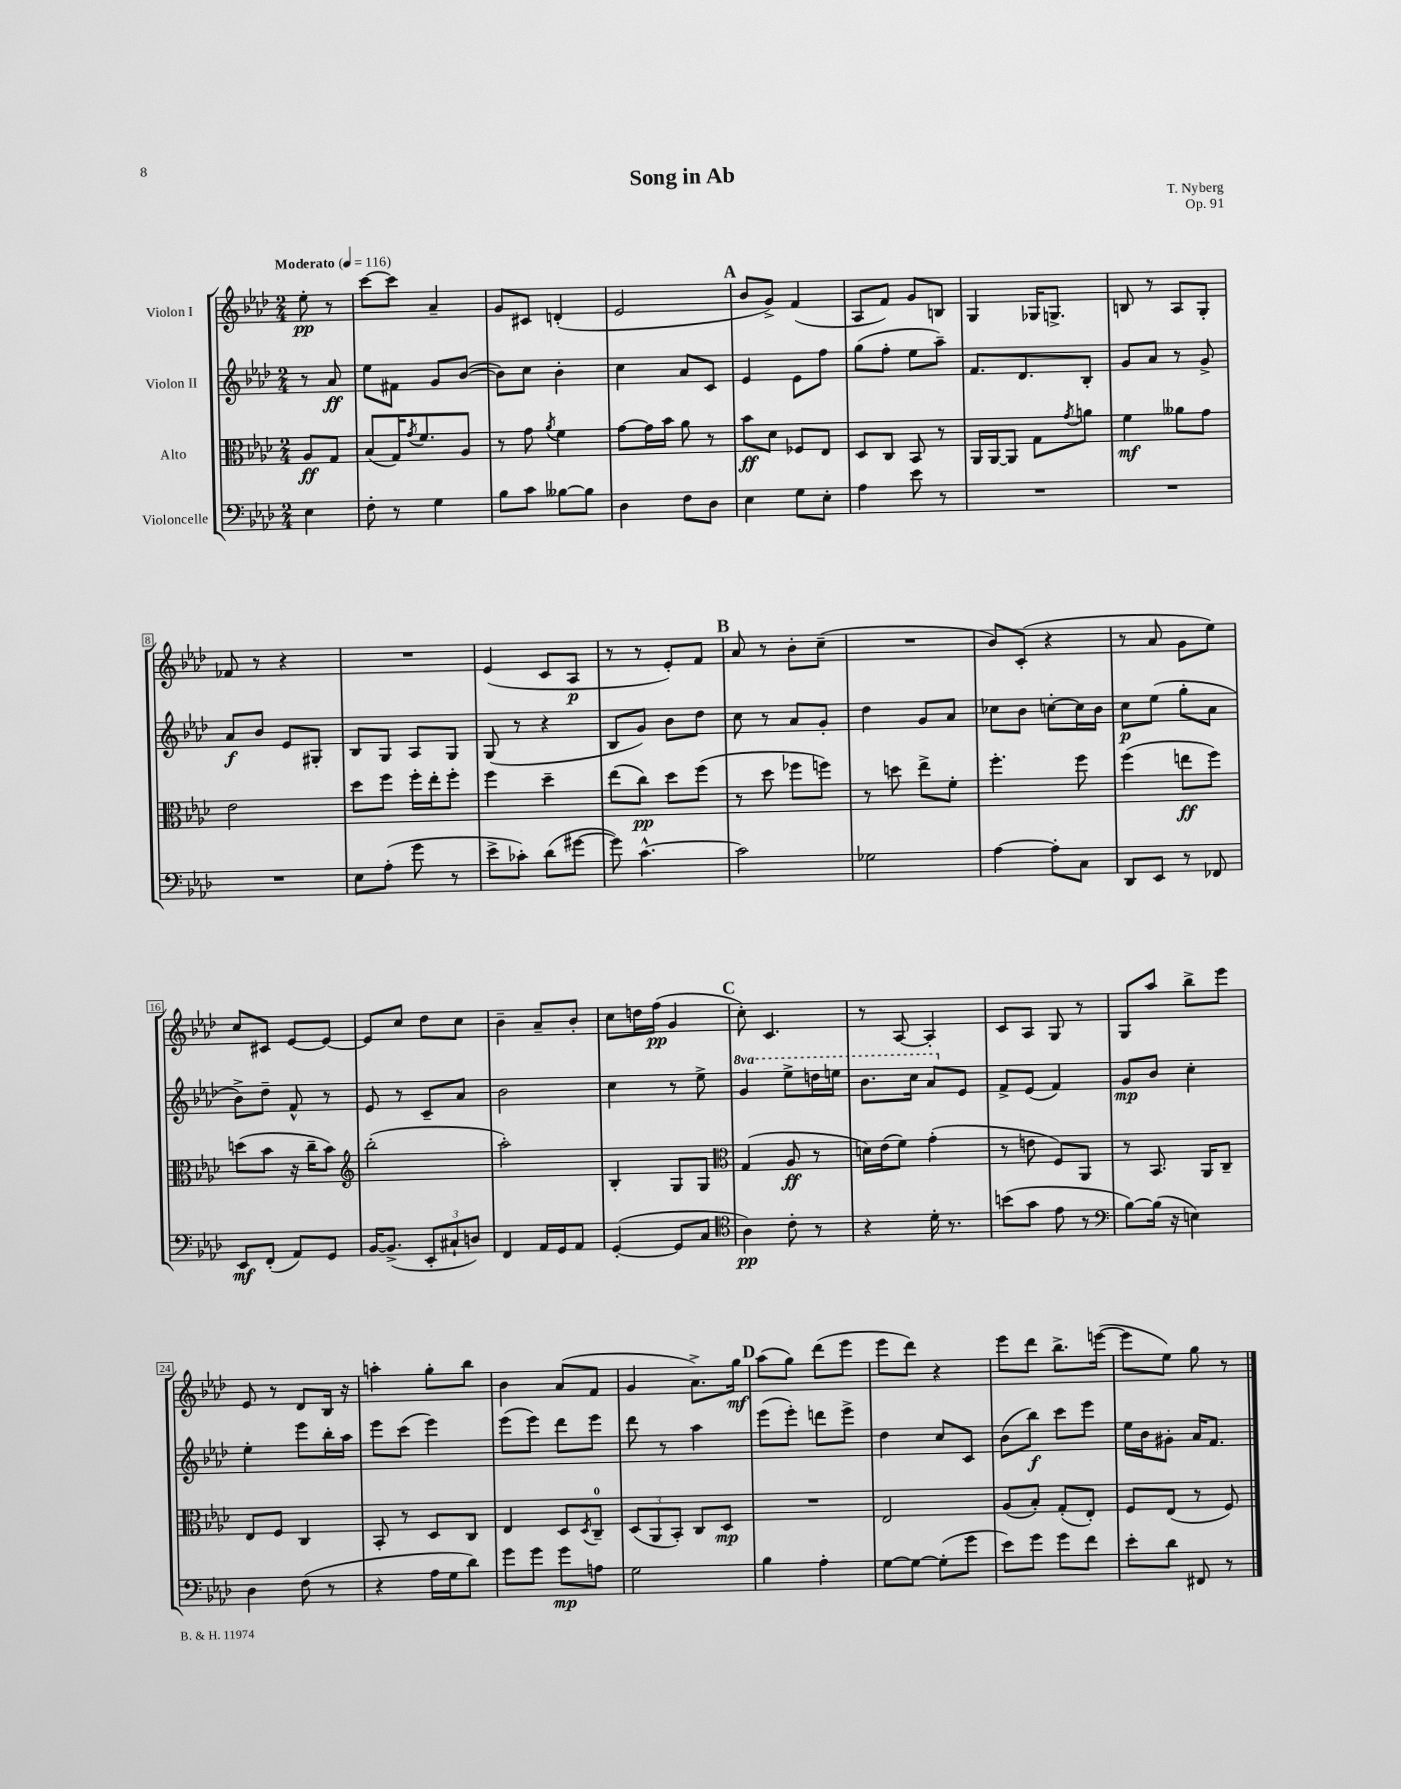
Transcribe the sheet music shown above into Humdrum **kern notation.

**kern	**kern	**kern	**kern
*staff4	*staff3	*staff2	*staff1
*clefF4	*clefC3	*clefG2	*clefG2
*k[b-e-a-d-]	*k[b-e-a-d-]	*k[b-e-a-d-]	*k[b-e-a-d-]
*M2/4	*M2/4	*M2/4	*M2/4
*MM116	*MM116	*MM116	*MM116
4E-	8A-	8r	8ee-'
.	8G	8a-	8r
=	=	=	=
8F'	(8B-	8ee-	[8ccc
8r	16G)	8f#	8ccc]
.	8qg	.	.
.	8.f	.	.
4G	.	8g	4a-~
.	8A-	([8b-	.
=	=	=	=
8B-	8r	8b-])	8g
8c	8g	8cc	8c#
.	8qa-	.	.
[8B--	4f	4b-'	(4d'
8B--]	.	.	.
=	=	=	=
4D-	[8g	4cc	2e-
.	16g]	.	.
.	16b-	.	.
8F	8a-	8a-	.
8D-	8r	8c	.
=	=	=	=
4E-	8b-	4e-	8b-
.	8d-	.	8g^)
8G	8F-	8e-	(4f
8E-'	8E-	8ff	.
=	=	=	=
4A-	8D-	(8gg	8A-
.	8C	8ff'	8f)
8e-	8BB-	8ee-	8g
8r	8r	8aa-~)	8B
=	=	=	=
2r	16AA-	8.f	4G
.	[16AA-	.	.
.	8AA-]	.	.
.	.	8.d-	.
.	8G	.	16G-
.	.	.	8.G^
.	8qg	.	.
.	8a	8B-'	.
=	=	=	=
2r	4f	8g	8B
.	.	8a-	8r
.	8a--	8r	8A-
.	8g	8g^	8G'
=	=	=	=
2r	2e-	8a-	8f-
.	.	8b-	8r
.	.	8e-	4r
.	.	8G#'	.
=	=	=	=
8E-	8dd-	8B-	2r
(8A-'	8ff	8G	.
8g	16ff'	8A-	.
.	16ee-'	.	.
8r	8ff'	8G	.
=	=	=	=
8e-^	4ff	(8G	(4e-
8c-')	.	8r	.
(8d-	4dd-~	4r	8c
[8g#	.	.	8A-
=	=	=	=
8g#])	(8ee-	8B-	8r
[4.c^^	8cc)	8g)	8r
.	8dd-	8b-	8e-')
.	(8ff	8dd-	8f
=	=	=	=
2c]	8r	8cc	8a-
.	8dd-	8r	8r
.	8ff-	8a-	8b-'
.	8ff)	8g'	(8cc~
=	=	=	=
2G-	8r	4dd-	2r
.	8dd	.	.
.	8ee-^	8g	.
.	8f'	8a-	.
=	=	=	=
[4A-	4.ff'	8cc-	8b-)
.	.	8b-	(8c'
8A-']	.	[8cc'	4r
8C	8ff	16cc]	.
.	.	16b-	.
=	=	=	=
8DD-	(4ff	8cc	8r
8EE-	.	(8ee-	8a-
8r	8ee	8gg'	8g
8FF-	8ff)	8a-	8ee-)
=	=	=	=
8EE-	(8dd	8b-^)	8cc
(8FF'	8b-	8dd-~	8c#
8AA-)	16r	8f^^	[8e-
.	16cc~	.	.
8GG	8b-)	8r	8e-_
=	=	=	=
*	*clefG2	*	*
[16BB-	(2bb-'	8e-	8e-]
(8.BB-^]	.	.	.
.	.	8r	8cc
12EE-'	.	8c~	8dd-
12C#`	.	.	.
.	.	8a-	8cc
12D)	.	.	.
=	=	=	=
4FF	2aa-')	2b-	4b-~
16AA-	.	.	8a-~
16GG	.	.	.
8AA-	.	.	8b-'
=	=	=	=
([4GG'	4B-'	4cc	8cc
.	.	.	16dd
.	.	.	(16ff
8GG]	8G	8r	4g
8C	8G	8ee-^	.
=	=	=	=
*clefC4	*clefC3	*	*
4A-)	(4G	4gg	8cc')
.	.	.	4.c
8c'	8A-	8eee-^	.
8r	8r	16ddd	.
.	.	16eee	.
=	=	=	=
4r	16d)	8.bb-	8r
.	(16e-	.	.
.	8f)	.	[8A-
.	.	16ccc	.
16d-'	(4g'	8aa-	4A-']
8.r	.	.	.
.	.	8e-	.
=	=	=	=
(8b	8r	8f^	8c
8g	8e	(8e-	8A-
8e-	8F)	4f)	8G
8r	8AA-	.	8r
=	=	=	=
*clefF4	*	*	*
[8B-)	8r	8g	8G
(16B-]	8.BB-	8b-	8aa-
16r	.	.	.
4E)	.	4cc'	8bb-^
.	16AA-	.	.
.	8C~	.	8eee-
=	=	=	=
4D-	8E-	4ee-'	8e-
.	8F	.	8r
(8F	4C	8eee-	8d-
8r	.	16bb-'	16B-
.	.	16aa-	16r
=	=	=	=
4r	8BB-'	8eee-	4aa'
.	8r	(8ccc	.
16A-	8D-	4eee-)	8gg'
16G	.	.	.
8d-)	8C	.	8bb-
=	=	=	=
8g	4E-	(8eee-	4b-
8g	.	8eee-)	.
8g	8D-	8ddd-	(8a-
.	8qD-	.	.
8A	8C~	8eee-	8f
=	=	=	=
2G	(12D-	8ddd-	4g
.	12AA-	.	.
.	.	8r	.
.	12BB-')	.	.
.	8C	4aa-	8.a-^)
.	8D-	.	.
.	.	.	16gg
=	=	=	=
4B-	2r	(8eee-	(8aa-
.	.	8eee-')	8gg)
4A-'	.	8ddd	(8ddd-
.	.	8eee-^	8eee-
=	=	=	=
[8G	2E-	4dd-	8eee-
8G_	.	.	8ddd-)
(8G']	.	8cc	4r
8g	.	8c	.
=	=	=	=
8e-)	(8A-	(8b-	8eee-
8g	8B-')	8bb-)	8ddd-
8g	(8G'	8ccc	8.bb-^
8f	8E-')	8eee-	.
.	.	.	([16eee
=	=	=	=
8e-'	8F	16ee-	8eee]
.	.	16b-	.
8d-	(8E-	8g#'	8ee-)
8FF#	8r	16a-	8gg
.	.	8.f	.
8r	8F)	.	8r
==	==	==	==
*-	*-	*-	*-
